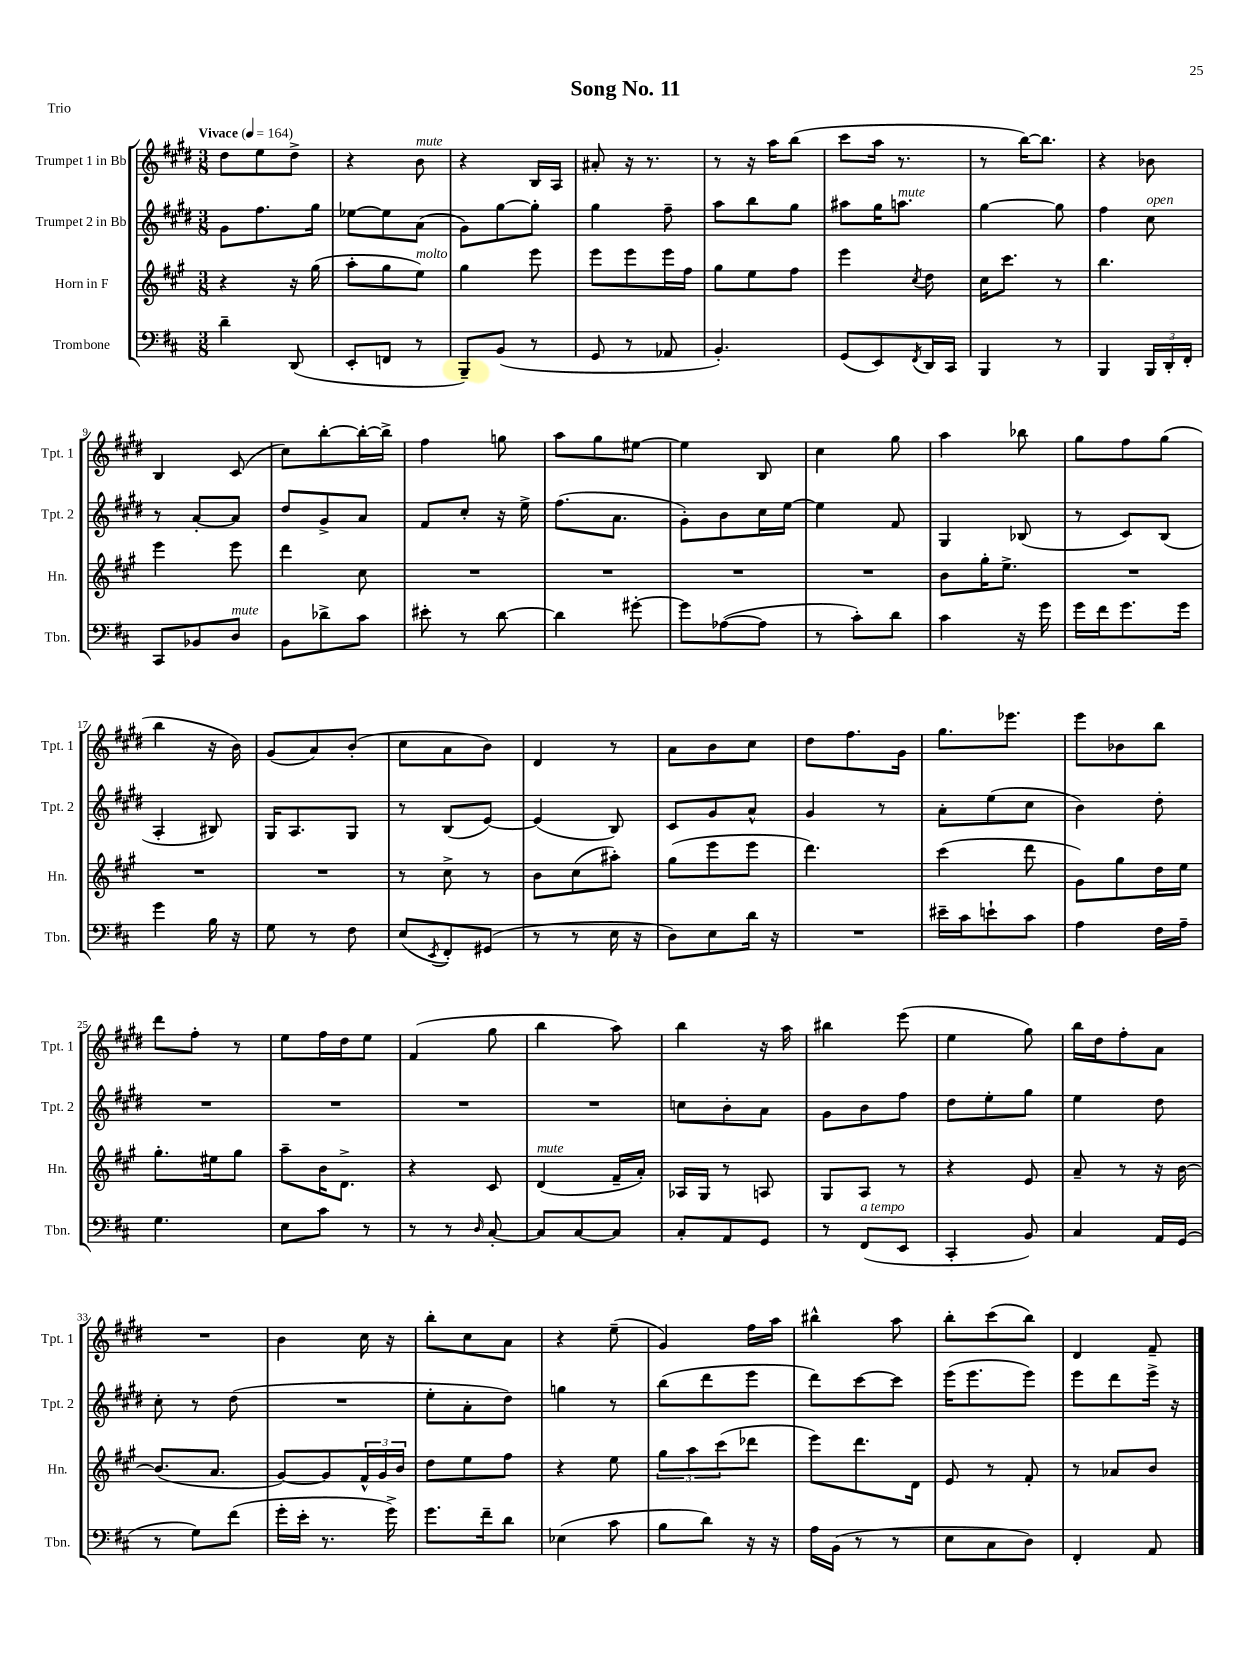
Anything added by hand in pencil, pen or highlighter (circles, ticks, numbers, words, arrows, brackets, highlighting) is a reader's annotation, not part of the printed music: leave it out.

**kern	**kern	**kern	**kern
*staff4	*staff3	*staff2	*staff1
*clefF4	*clefG2	*clefG2	*clefG2
*k[f#c#]	*k[f#c#g#]	*k[f#c#g#d#]	*k[f#c#g#d#]
*M3/8	*M3/8	*M3/8	*M3/8
*MM164	*MM164	*MM164	*MM164
4d~	4r	8g#	8dd#
.	.	8.ff#	8ee
(8DD	16r	.	8dd#^
.	(16gg#	16gg#	.
=	=	=	=
8EE'	8aa'	[8ee-	4r
8FF	8gg#	8ee-]	.
8r	8ee)	(8a	8b
=	=	=	=
8BBB~)	4gg#	8g#)	4r
(8BB	.	[8gg#	.
8r	8eee	8gg#']	16B
.	.	.	16A
=	=	=	=
8GG	8eee	4gg#	8a#'
8r	8eee	.	16r
.	.	.	8.r
8AA-	16eee	8ff#~	.
.	16ff#	.	.
=	=	=	=
4.BB')	8gg#	8aa	8r
.	8ee	8bb	16r
.	.	.	16aa
.	8ff#	8gg#	(8bb
=	=	=	=
(8GG	4eee	8aa#	8ccc#
8EE)	.	16gg#	16aa
.	.	8.aa	8.r
8qFF#	8qcc#	.	.
16DD	8dd	.	.
16CC#	.	.	.
=	=	=	=
4BBB	16cc#	[4gg#	8r
.	8.ccc#	.	.
.	.	.	[16bb)
.	.	.	8.bb]
8r	8r	8gg#]	.
=	=	=	=
4BBB	4.bb	4ff#	4r
24BBB	.	8cc#	8b-
24DD'	.	.	.
24FF#'	.	.	.
=	=	=	=
8CC#	4eee	8r	4B
8BB-	.	[8a'	.
8D	8eee	8a]	(8c#
=	=	=	=
8BB	4ddd	8dd#	8cc#)
8d-^	.	8g#^	[8bb'
8c#	8cc#	8a	16bb'_
.	.	.	16bb^]
=	=	=	=
8e#'	4.r	8f#	4ff#
8r	.	8cc#'	.
[8d	.	16r	8gg
.	.	16ee^	.
=	=	=	=
4d]	4.r	(8.ff#	8aa
.	.	.	8gg#
.	.	8.a	.
[8g#'	.	.	[8ee#
=	=	=	=
8g#]	4.r	8g#')	4ee#]
([8A-	.	8b	.
8A-]	.	16cc#	8B
.	.	[16ee	.
=	=	=	=
8r	4.r	4ee]	4cc#
8c#')	.	.	.
8d	.	8f#	8gg#
=	=	=	=
4c#	8b	4G#	4aa
.	16gg#'	.	.
.	8.ee^	.	.
16r	.	(8B-	8bb-
16g	.	.	.
=	=	=	=
16g	4.r	8r	8gg#
16f#	.	.	.
8.g	.	8c#)	8ff#
.	.	(8B	(8gg#
16g	.	.	.
=	=	=	=
4g	4.r	4A'	4bb
16B	.	8B#)	16r
16r	.	.	16b)
=	=	=	=
8G	4.r	16G#	(8g#
.	.	8.A	.
8r	.	.	8a)
8F#	.	8G#	(8b'
=	=	=	=
(8E	8r	8r	8cc#
8qEE	.	.	.
8FF#')	8cc#^	(8B	8a
(8GG#	8r	[8e)	8b)
=	=	=	=
8r	8b	(4e]	4d#
8r	(8cc#	.	.
16E	8aa#')	8B)	8r
16r	.	.	.
=	=	=	=
8D)	(8gg#	8c#	8a
8E	8eee	8g#	8b
16d	8eee	8a^^	8cc#
16r	.	.	.
=	=	=	=
4.r	4.ddd)	4g#	8dd#
.	.	.	8.ff#
.	.	8r	.
.	.	.	16g#
=	=	=	=
16e#~	(4ccc#	8a'	8.gg#
16c#	.	.	.
8e`	.	(8ee	.
.	.	.	8.eee-
8c#	8ddd	8cc#	.
=	=	=	=
4A	8g#)	4b)	8eee
.	8gg#	.	8b-
16F#	16dd	8dd#'	8bb
16A~	16ee	.	.
=	=	=	=
4.G	8.gg#'	4.r	8ddd#
.	.	.	8ff#'
.	16ee#	.	.
.	8gg#	.	8r
=	=	=	=
8E	8aa~	4.r	8ee
8c#	16b	.	16ff#
.	8.d^	.	16dd#
8r	.	.	8ee
=	=	=	=
8r	4r	4.r	(4f#
8r	.	.	.
16qqD	.	.	.
[8C#'	8c#	.	8gg#
=	=	=	=
8C#]	(4d	4.r	4bb
[8C#	.	.	.
8C#]	16f#~	.	8aa)
.	16a')	.	.
=	=	=	=
8C#'	16A-	8cc	4bb
.	16G#	.	.
8AA	8r	8b'	.
8GG	8A	8a	16r
.	.	.	16aa
=	=	=	=
8r	8G#	8g#	4bb#
(8FF#	8A	8b	.
8EE	8r	8ff#	(8eee
=	=	=	=
4CC#'	4r	8dd#	4ee
.	.	8ee'	.
8BB)	8e	8gg#	8gg#)
=	=	=	=
4C#	8a~	4ee	16bb
.	.	.	16dd#
.	8r	.	8ff#'
16AA	16r	8dd#	8a
(16GG	[16b	.	.
=	=	=	=
8r	(8.b]	8cc#'	4.r
8G)	.	8r	.
.	8.a	.	.
(8f#	.	(8dd#	.
=	=	=	=
16g'	[8g#)	4.r	4b
16e'	.	.	.
8.r	8g#]	.	.
.	24f#^^	.	16cc#
.	24g#	.	.
16g^)	.	.	16r
.	24b	.	.
=	=	=	=
8.g	8dd	8ee'	8bb'
.	8ee	8a'	8cc#
16f#~	.	.	.
8d	8ff#	8dd#)	8a
=	=	=	=
(4E-	4r	4gg	4r
8c#	8ee	8r	(8ee~
=	=	=	=
8B	12gg#	(8bb	4g#)
.	12aa	.	.
8d)	.	8ddd#	.
.	(12ccc#	.	.
16r	8ddd-	8eee	16ff#
16r	.	.	16aa
=	=	=	=
16A	8eee)	8ddd#)	4bb#^^
(16BB	.	.	.
8r	8.ddd	[8ccc#	.
8r	.	8ccc#]	8aa
.	16d	.	.
=	=	=	=
8E	8e	(16eee	8bb'
.	.	8.eee	.
8C#	8r	.	(8ccc#
8D)	8f#'	8eee)	8bb)
=	=	=	=
4FF#'	8r	8eee	4d#
.	8a-	8ddd#	.
8AA	8b	16eee^	8f#~
.	.	16r	.
==	==	==	==
*-	*-	*-	*-
